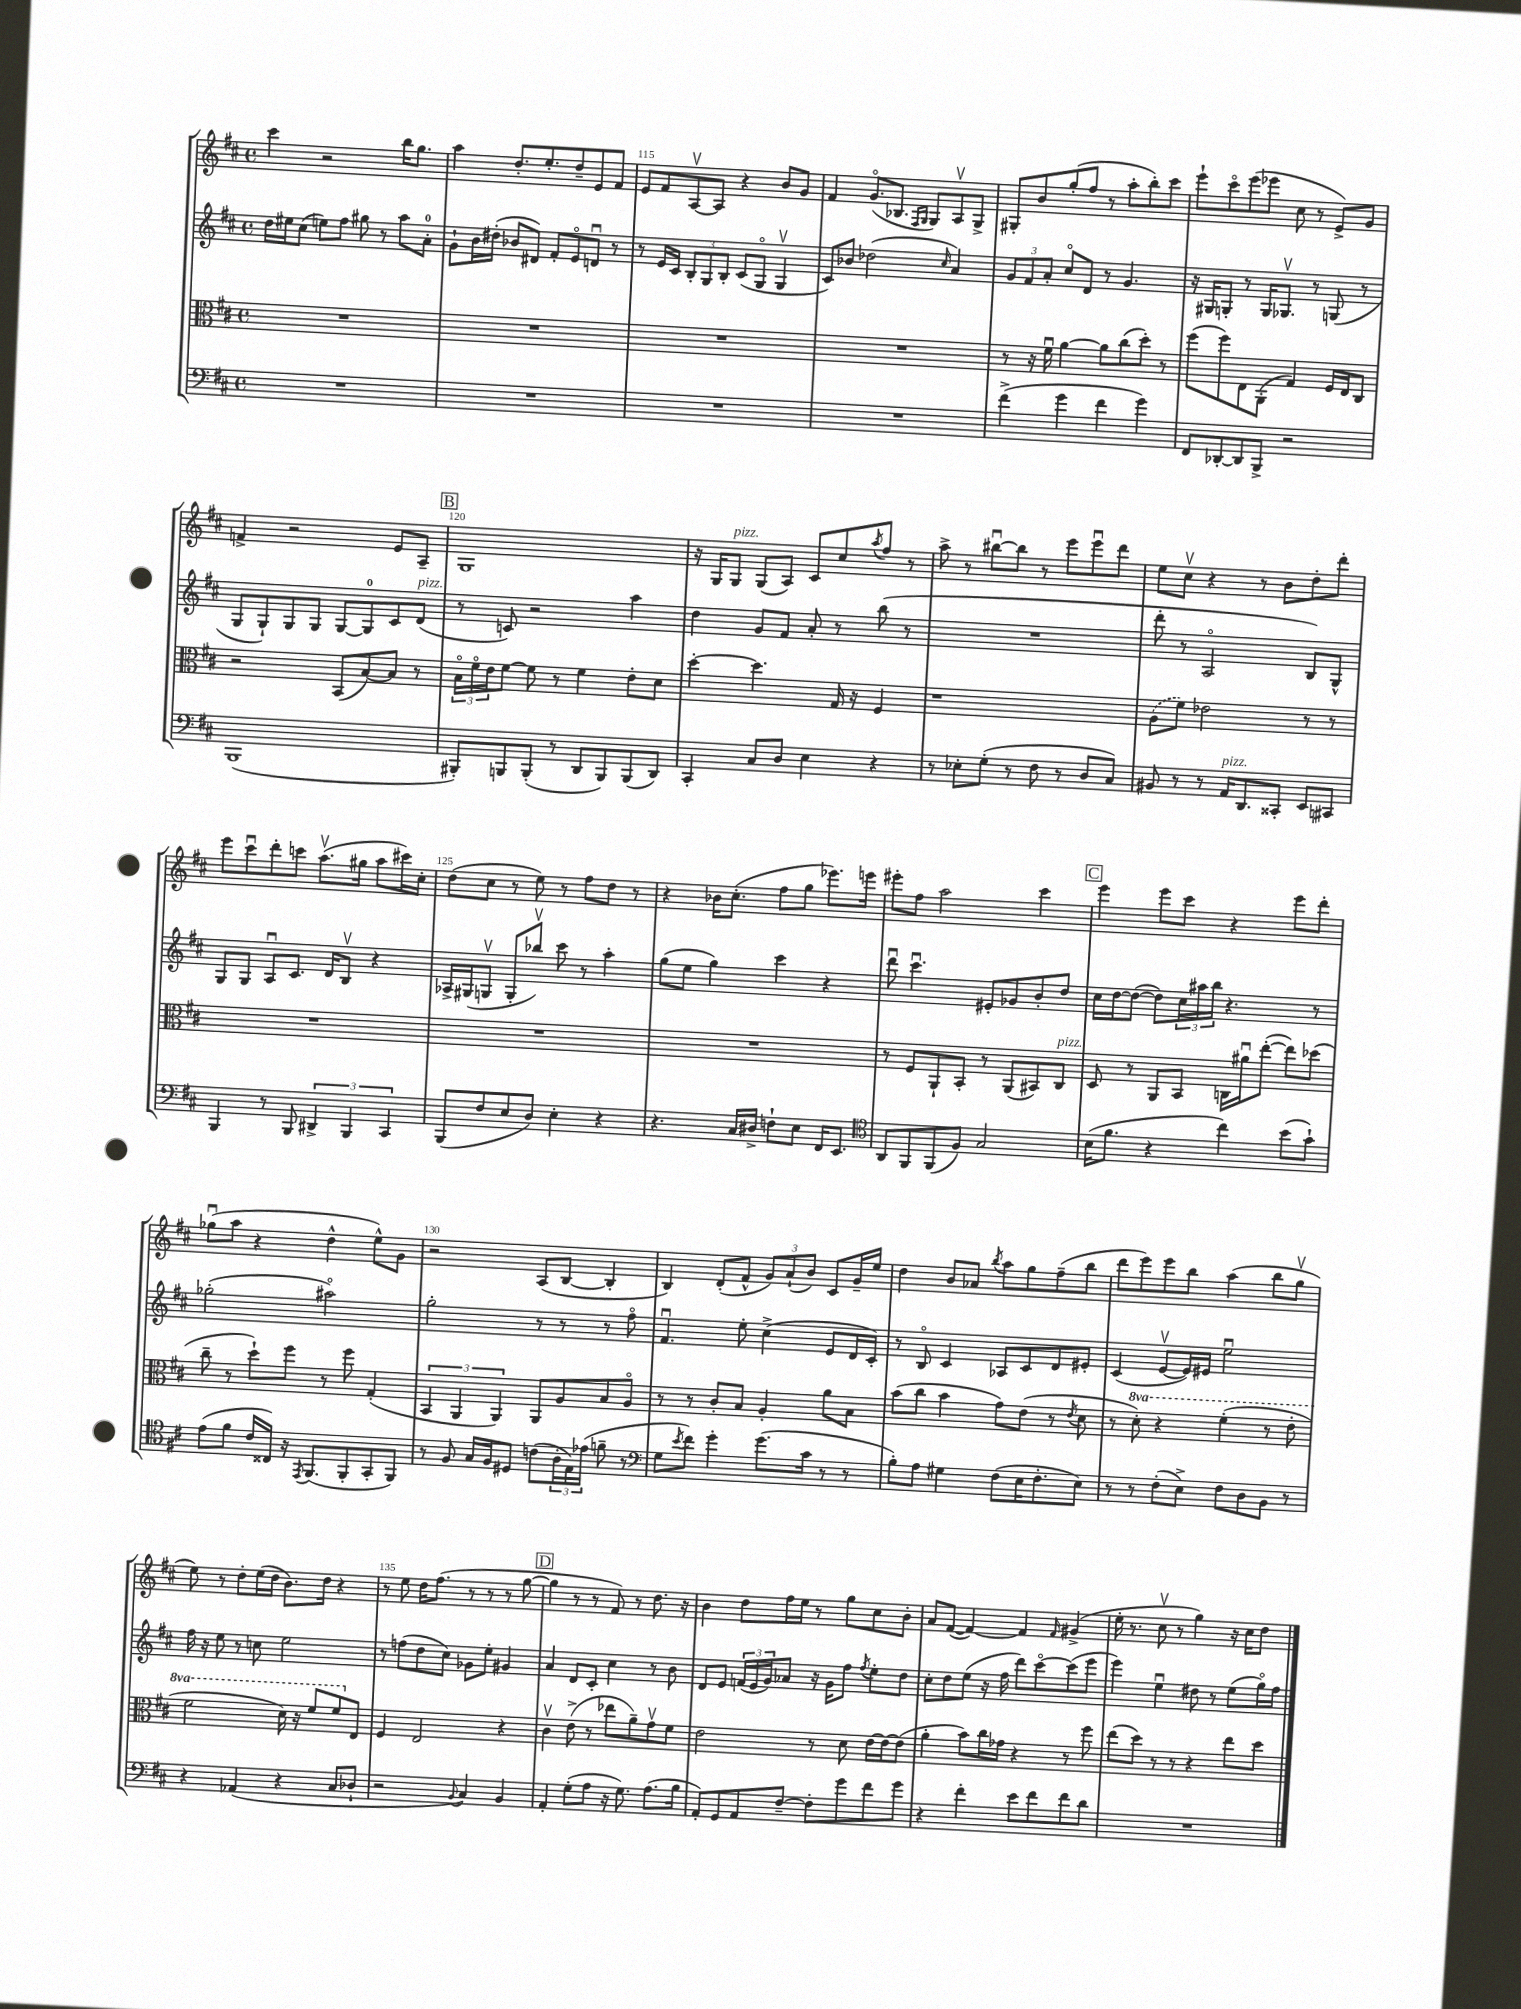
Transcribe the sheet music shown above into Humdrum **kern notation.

**kern	**kern	**kern	**kern
*staff4	*staff3	*staff2	*staff1
*clefF4	*clefC3	*clefG2	*clefG2
*k[f#c#]	*k[f#c#]	*k[f#c#]	*k[f#c#]
*M4/4	*M4/4	*M4/4	*M4/4
*met(c)	*met(c)	*met(c)	*met(c)
1r	1r	16dd	4ccc#
.	.	16ee#	.
.	.	(8cc#	.
.	.	8ee)	2r
.	.	8ff#	.
.	.	8gg#	.
.	.	8r	.
.	.	8aa	16bb
.	.	.	8.gg
.	.	8a'	.
=	=	=	=
1r	1r	8g`	4aa
.	.	16b	.
.	.	(16dd#'	.
.	.	8b-	8.dd'
.	.	8d#)	.
.	.	.	8.ee'
.	.	8f#'	.
.	.	8eo	8dd~
.	.	8du	8e
.	.	8r	8f#
=	=	=	=
1r	1r	8r	8e
.	.	16e	8f#
.	.	16c#	.
.	.	12B'	[8Av
.	.	12G	.
.	.	.	8A]
.	.	12B'	.
.	.	(8c#	4r
.	.	8Go	.
.	.	4Gv	8b
.	.	.	8g
=	=	=	=
1r	1r	8c#)	4f#
.	.	8b-	.
.	.	(2dd-	(8.go
.	.	.	8.B-
.	.	.	16qqF#
.	.	.	16qqG
.	.	.	8G)
.	.	16qqcc#	.
.	.	4a)	8Av
.	.	.	8G^
=	=	=	=
(4f#^	8r	12g	8G#'
.	.	12f#	.
.	16r	.	8b
.	.	12a'	.
.	16f#u	.	.
4g	[4a	8cc#o	(8gg'
.	.	8d	8ff#
4f#	8a]	8r	8r
.	(8cc#	4.g	8aa'
4g)	8dd')	.	8bb')
.	8r	.	8ccc#
=	=	=	=
8FF#	(8ff#	16r	8eee`
.	.	16G#	.
[8DD-'	8ff#)	8G'	8ccc#o
8DD-]	8E	8r	(8eee
8BBB^	(8AA'	16G	8eee-
.	.	8.G-v	.
2r	4G)	.	8cc#
.	.	8r	8r
.	16F#	(8G	8e^)
.	16E	.	.
.	8C#	8r	8g
=	=	=	=
(1BBB	2r	8G	4f^
.	.	8G`)	.
.	.	8G	2r
.	.	8G	.
.	(8BB	[8G	.
.	[8B)	8G]	.
.	8B]	8c#	8e
.	8r	(8d	8A~
=	=	=	=
8BBB#')	24Bo	8r	1G
.	24f#o	.	.
.	24e	.	.
8BBB	[8f#	8c)	.
(8BBB'	8f#]	2r	.
8r	8r	.	.
8DD	4f#	.	.
8BBB)	.	.	.
(8BBB	8e'	4aa	.
8DD)	8d	.	.
=	=	=	=
4CC#'	[4dd'	4dd	16r
.	.	.	16G
.	.	.	8G
8C#	4.dd]	8g	(8G
8D	.	8f#	8A)
4E	.	8a'	8c#
.	16G	8r	8cc#
.	16r	.	.
.	.	.	8qaa
4r	4F#	(8bb	8ff#
.	.	8r	8r
=	=	=	=
8r	1r	1r	8aa^
8E-'	.	.	8r
(8G'	.	.	[8bb#u
8r	.	.	8bb#]
8F#	.	.	8r
8r	.	.	8eee
8D	.	.	8eeeu
8C#)	.	.	8ddd
=	=	=	=
8BB#	(8A	8ddd'	8ee
8r	8f#)	8r	8cc#v
8r	2e-	2Ao	4r
16AA	.	.	.
8.DD	.	.	.
.	.	.	8r
8CC##'	.	.	8b
8EE	8r	8B)	8dd'
8CC#	8r	8G^^	8ddd'
=	=	=	=
4BBB	1r	8G	8eee
.	.	8G	8ccc#u
8r	.	8Au	8ddd'
8BBB	.	8.c#	8ccc
6DD#^	.	.	(8.aav
.	.	16d	.
.	.	8Bv	.
6BBB	.	.	.
.	.	.	16gg#
.	.	4r	8aa
6CC#	.	.	.
.	.	.	16ccc#)
.	.	.	16cc#'
=	=	=	=
(8BBB	1r	16A-^	(8dd
.	.	(16G#	.
8F#	.	8Gv	8cc#
8E	.	8G'	8r
8D)	.	8bb-v)	8ee)
4E'	.	8ccc#	8r
.	.	8r	8ff#
4r	.	4aa'	8dd
.	.	.	8r
=	=	=	=
4.r	1r	(8gg	4r
.	.	8ee	.
.	.	4gg)	16b-
.	.	.	(8.cc#'
16C#	.	.	.
16D#^	.	.	.
8F`	.	4ccc#	8ff#
8E	.	.	8gg
16FF#	.	4r	8.eee-)
8.EE	.	.	.
.	.	.	16eee
=	=	=	=
*clefC4	*	*	*
8AA	8r	8dddu	8eee#'
8FF#	8F#	4.ccc#u	8ff#
(8FF#	8AA`	.	2aa
8F#)	8BB'	.	.
2G	8r	8e#'	.
.	(8AA	8g-	.
.	8BB#)	8b'	4ccc#
.	8C#	8dd	.
=	=	=	=
(16B	8D	16cc#	4eee
8.f#	.	[16dd	.
.	8r	(8dd_	.
4r	8AA	8dd])	8eee
.	8BB	24cc#	8ccc#
.	.	24aa#	.
.	.	24bb	.
4cc#)	16C	4.r	4r
.	16a#u	.	.
.	([8ee'	.	.
(8b	8ee])	.	8eee
8g`)	(8dd-	8r	8ddd'
=	=	=	=
(8e	8cc#~	(2gg-'	(8gg-u
8f#	8r	.	8aa
16c#	8dd`)	.	4r
16C##)	.	.	.
16r	8ff#	.	.
8qEE	.	.	.
(8.FF#	.	.	.
.	8r	2aa#o)	4dd^^
8FF#'	8ff#	.	.
8GG'	(4G'	.	8ee^^)
8FF#)	.	.	8g
=	=	=	=
8r	6BB	2gg'	2r
8F#	.	.	.
.	6AA	.	.
16G	.	.	.
16F#	.	.	.
.	6AA)	.	.
8D#	.	.	.
(8c	8AA	8r	(8A
24A'	8A	8r	[8B
24E)	.	.	.
(24e-	.	.	.
8f~	8B	8r	4B']
8r	8Ao	8ff#o	.
=	=	=	=
*clefF4	*	*	*
8G	8r	4.f#u	4B)
8qe	.	.	.
8f#)	8r	.	.
4g'	8c#'	.	(8d'
.	8B	8ee'	8f#^^
(8.g	4A'	(4cc#^	12g)
.	.	.	(12a`
.	.	.	12b)
16c#	.	.	.
8r	8a	8e	8c#
8r	8B	16d	16g~
.	.	16c#')	16ee
=	=	=	=
8B')	(8b	8r	4dd
8A	8cc#	8Bo	.
4G#	4b	4c#	8b
.	.	.	8a-
.	.	.	8qbb
(8F#	8g)	8A-	8aa
16E	(8e	8c#	8gg
8.F#'	.	.	.
.	8r	8d	(8ff#~
.	8qe	.	.
8E)	8d	8e#'	8bb
=	=	=	=
8r	8r	(4c#	8ddd
8r	8dd')	.	8eee)
(8F#'	4r	[8ev	8eee
8E^)	.	16e])	8bb
.	.	16e#	.
8F#	(4ff#'	2eeu	(4aa
8D	.	.	.
8BB	8r	.	8bb
8r	8ee'	.	8ggv
=	=	=	=
4r	2ff#	16ff#	8ee)
.	.	16r	.
.	.	8ee	8r
(4AA-	.	8r	8dd'
.	.	8cc	(16ee
.	.	.	16dd
4r	16dd)	2ee	8.b)
.	16r	.	.
.	8ff#	.	.
.	.	.	16dd
8C#	8ff#	.	4r
8D-`	8E	.	.
=	=	=	=
2r	4F#	8r	8r
.	.	(8ff	8ee
.	2E	8dd	16dd
.	.	.	(8.ff#
.	.	8cc#)	.
8qqBB	.	.	.
4C#)	.	8g-	8r
.	.	8ee'	8r
4BB	4r	4g#	8r
.	.	.	[8gg
=	=	=	=
4AA'	4c#v	4a	4gg]
(8G'	(8e^	8d	8r
8A	8r	8c#'	8r
16r	8ee-	4cc#	8f#)
8.G)	.	.	.
.	8a~)	.	8r
(8.A	8gv	8r	8.dd
.	8f#	8b	.
16B	.	.	16r
=	=	=	=
8AA')	2e	8d	4b
8GG	.	8e	.
8AA	.	(24f	8dd
.	.	24e	.
.	.	24g)	.
[8F#~	.	8a-	16ff#
.	.	.	16ee
8F#']	8r	16r	8r
.	.	16g	.
8g	8d	8ff#	8gg
.	.	8qff#	.
8f#	[16e	8ee'	8cc#
.	16e_	.	.
8g	(8e]	8dd	8b'
=	=	=	=
4r	4a'	8cc#'	8a
.	.	8dd	([8f#
4f#'	8b)	(8ee	4f#_)
.	16cc#	16r	.
.	16g-	16ff#	.
8e	4r	8ddd)	4f#]
8f#	.	[8ccc#o	.
.	.	.	16qqf#
8f#	8r	(8ccc#]	(4g#^
8d	8ff#	8eee	.
=	=	=	=
1r	(8ee	4eee)	16ee'
.	.	.	8.r
.	8dd)	.	.
.	8r	4eeu	8cc#v
.	8r	.	8r
.	4r	8dd#	4gg)
.	.	8r	.
.	8ee	(8ee	16r
.	.	.	16cc#
.	8dd	16ggo)	8dd
.	.	16ff#	.
==	==	==	==
*-	*-	*-	*-
